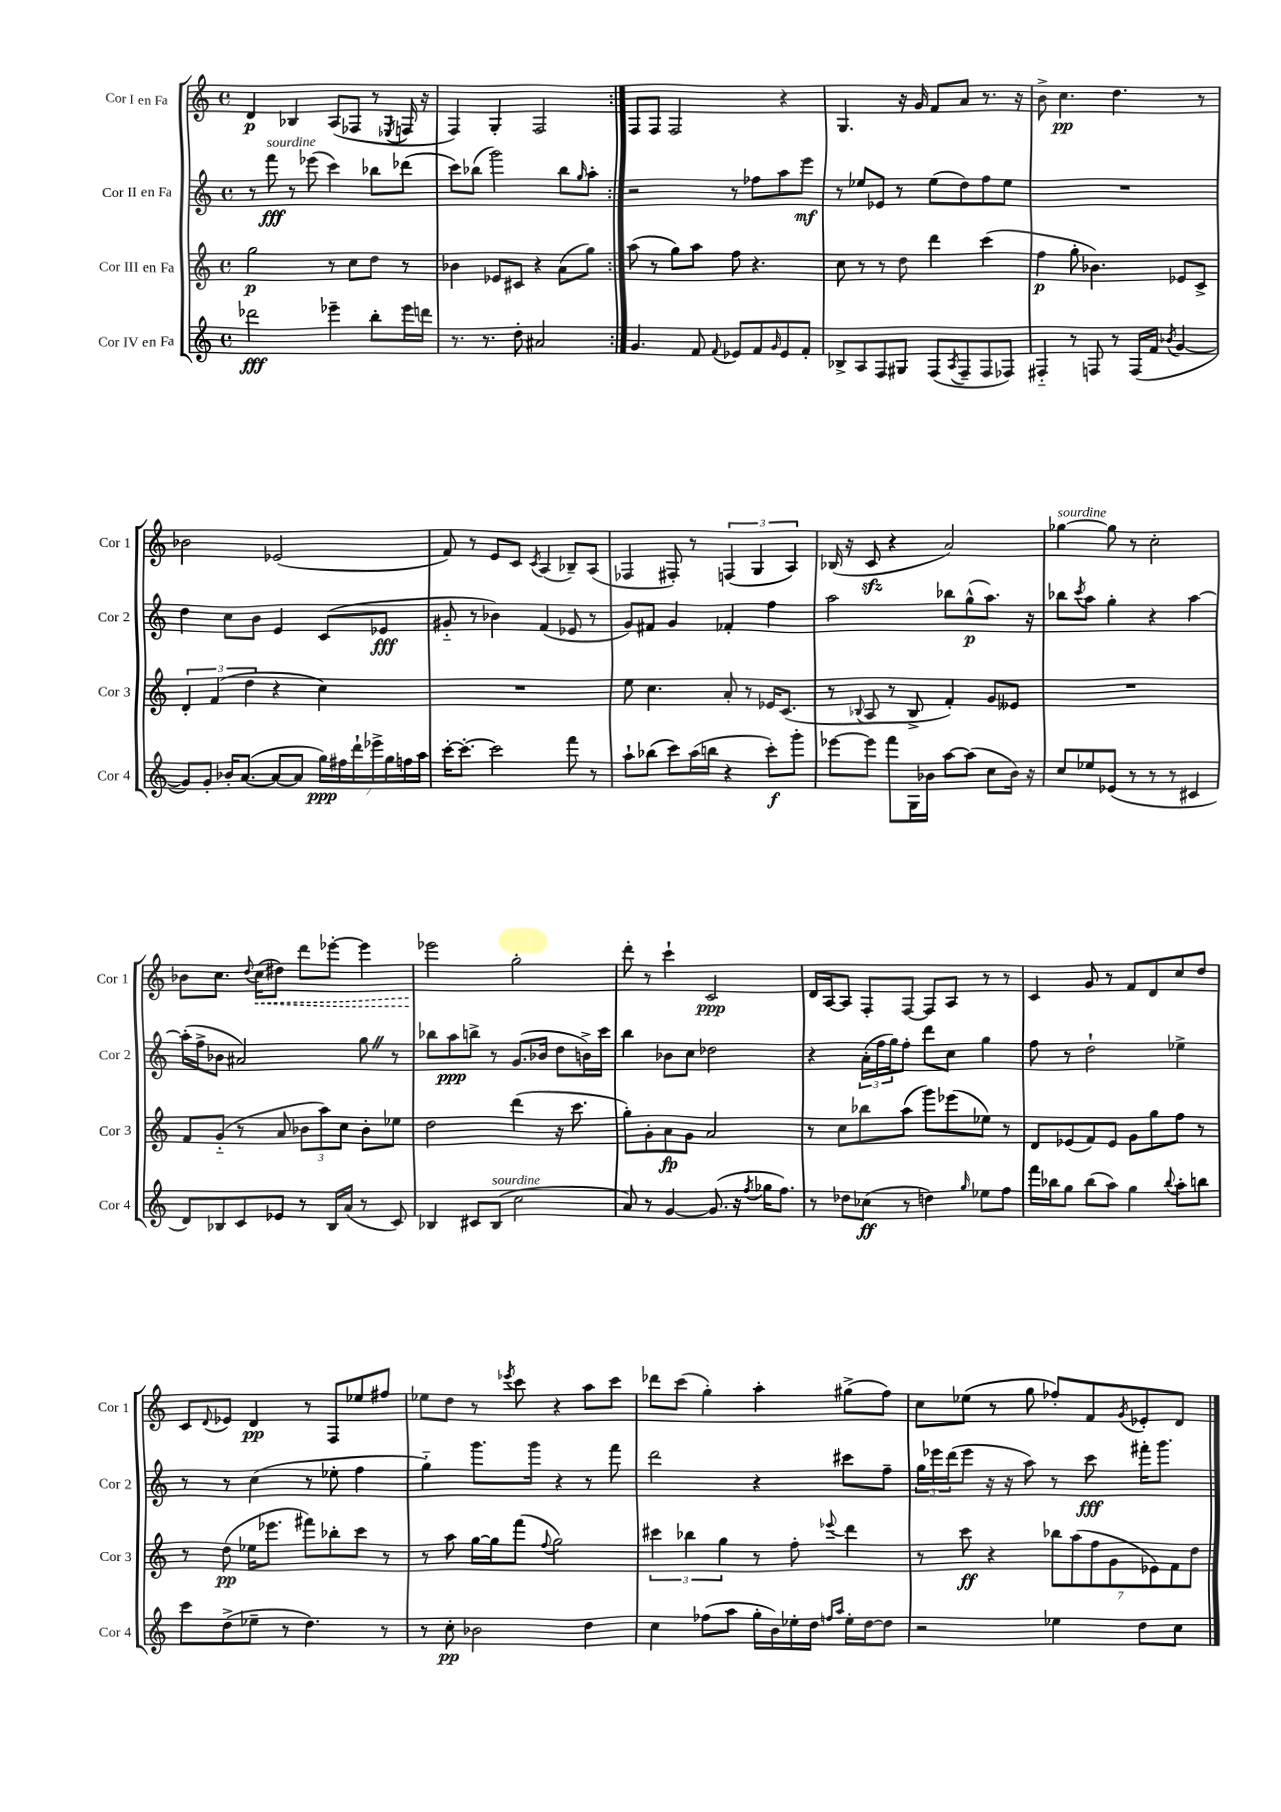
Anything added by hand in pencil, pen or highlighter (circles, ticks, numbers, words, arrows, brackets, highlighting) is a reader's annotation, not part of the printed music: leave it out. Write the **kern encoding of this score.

**kern	**dynam	**kern	**dynam	**kern	**dynam	**kern	**dynam
*part4	*part4	*part3	*part3	*part2	*part2	*part1	*part1
*staff4	*staff4	*staff3	*staff3	*staff2	*staff2	*staff1	*staff1
*I"Cor IV en Fa	*	*I"Cor III en Fa	*	*I"Cor II en Fa	*	*I"Cor I en Fa	*
*I'Cor 4	*	*I'Cor 3	*	*I'Cor 2	*	*I'Cor 1	*
*clefG2	*	*clefG2	*	*clefG2	*	*clefG2	*
*k[]	*	*k[]	*	*k[]	*	*k[]	*
*M4/4	*	*M4/4	*	*M4/4	*	*M4/4	*
*met(c)	*	*met(c)	*	*met(c)	*	*met(c)	*
=1	=1	=1	=1	=1	=1	=1	=1
2ddd-X\	fff	2gg\	p	8r	.	4d/	p
!	!	!	!	!LO:TX:a:i:t=sourdine	!	!	!
.	.	.	.	8fff\	fff	.	.
.	.	.	.	8r	.	4B-X/	.
.	.	.	.	(8eee-X\	.	.	.
4eee-X~\	.	8r	.	4ccc\)	.	(8A/L	.
.	.	8cc\L	.	.	.	8F-X/J	.
8bb'\L	.	8dd\J	.	8bb-X\L	.	8r	.
.	.	.	.	.	.	8qE-X/	.
16eee-\L	.	8r	.	(8ddd-X\J	.	16Fn/	.
16dddn\JJ	.	.	.	.	.	16r	.
=2	=2	=2	=2	=2	=2	=2	=2
8.r	.	4b-X\	.	8ccc\L)	.	4F/)	.
.	.	.	.	(8bb-X\J	.	.	.
8.r	.	.	.	.	.	.	.
.	.	8e-X/L	.	2ggg\)	.	4G'/	.
8dd'\	.	8c#X/J	.	.	.	.	.
2a#X/	.	4r	.	.	.	2F/	.
.	.	(8a\L	.	8bb-\L	.	.	.
.	.	.	.	16qqgg/	.	.	.
.	.	8gg\J)	.	8aa'\J	.	.	.
=3:|!	=3:|!	=3:|!	=3:|!	=3:|!	=3:|!	=3:|!	=3:|!
4.g/	.	(8aa\	.	2r	.	8F/L	.
.	.	8r	.	.	.	8F/J	.
.	.	8gg\L)	.	.	.	2F/	.
8f/	.	8aa\J	.	.	.	.	.
8qqf/	.	.	.	.	.	.	.
8e-X/L	.	8ff\	.	8r	.	.	.
8f/	.	4.r	.	8ff-X\L	.	.	.
16qqg/	.	.	.	.	.	.	.
8e-/	.	.	.	8aa\	.	4r	.
8f'/J	.	.	.	8eee\J	mf	.	.
=4	=4	=4	=4	=4	=4	=4	=4
8B-X^/L	.	8cc\	.	8r	.	4.G/	.
8A/	.	8r	.	8ee-X/L	.	.	.
8F/	.	8r	.	8e-X/J	.	.	.
8G#X/J	.	8dd\	.	8r	.	16r	.
.	.	.	.	.	.	16g/	.
(8F/L	.	4ddd\	.	(8ee-\L	.	8f/L	.
8qA/	.	.	.	.	.	.	.
8F~/	.	.	.	8dd\)	.	8a/J	.
8F/	.	(4ccc\	.	8ff\	.	8.r	.
8F-X/J)	.	.	.	8ee-\J	.	.	.
.	.	.	.	.	.	16r	.
=5	=5	=5	=5	=5	=5	=5	=5
4F#X/	.	4ff\	p	1r	.	8b^\	.
.	.	.	.	.	.	4.cc\	pp
8r	.	8gg'\	.	.	.	.	.
8Fn/	.	4.b-X\)	.	.	.	.	.
8r	.	.	.	.	.	4.dd\	.
(16F/LL	.	.	.	.	.	.	.
16f/JJ	.	.	.	.	.	.	.
8qb-X/	.	.	.	.	.	.	.
[4g/	.	8e-X/L	.	.	.	.	.
.	.	8c^/J	.	.	.	8r	.
!!LO:LB:g=z
=6	=6	=6	=6	=6	=6	=6	=6
8g/L])	.	6d'/	.	4dd\	.	2b-X\	.
8g'/J	.	.	.	.	.	.	.
.	.	(6f/	.	.	.	.	.
16b-X'/KL	.	.	.	8cc\L	.	.	.
([8.a/J	.	.	.	.	.	.	.
.	.	6dd\	.	.	.	.	.
.	.	.	.	8b\J	.	.	.
8a/L_	.	4r	.	4e/	.	(2e-X/	.
8a/J]	.	.	.	.	.	.	.
28gg\LL)	ppp	4cc\)	.	(8c/L	.	.	.
28ff#X\	.	.	.	.	.	.	.
28ddd`\	.	.	.	.	.	.	.
28eee-X^\	.	.	.	.	.	.	.
.	.	.	.	8e-X/J	fff	.	.
28gg\	.	.	.	.	.	.	.
28ffn\	.	.	.	.	.	.	.
28aa\JJ	.	.	.	.	.	.	.
=7	=7	=7	=7	=7	=7	=7	=7
[16ccc'\KL	.	1r	.	8g#X/	.	8f/)	.
8.ccc'\J_	.	.	.	.	.	.	.
.	.	.	.	8r	.	8r	.
2ccc\]	.	.	.	4b-X\)	.	8e/L	.
.	.	.	.	.	.	8c/J	.
.	.	.	.	.	.	8qc/	.
.	.	.	.	(4f/	.	(4A/	.
8fff\	.	.	.	8e-X/	.	8B-X~/L)	.
8r	.	.	.	8r	.	(8A/J	.
=8	=8	=8	=8	=8	=8	=8	=8
8aa`\L	.	8ee\	.	8g/L)	.	4F-X/	.
(8bb-X\J	.	4.cc\	.	8f#X/J	.	.	.
8ccc\L)	.	.	.	4g/	.	8F#X'/)	.
(16aa\L	.	.	.	.	.	8r	.
16bbn\JJ	.	.	.	.	.	.	.
4r	.	8a'/	.	4f-X'/	.	(6Fn/	.
.	.	8r	.	.	.	.	.
.	.	.	.	.	.	6G/	.
8ccc'\L)	f	16e-X/KL	.	4ff\	.	.	.
.	.	(8.c/J	.	.	.	.	.
.	.	.	.	.	.	6A/)	.
8ggg'\J	.	.	.	.	.	.	.
=9	=9	=9	=9	=9	=9	=9	=9
[8eee-X\L	.	8r	.	2aa\	.	(16B-X/	.
.	.	.	.	.	.	16r	.
.	.	8qqB-X/	.	.	.	.	.
8eee-\J]	.	8A/	.	.	.	8czz/	.
8fff\L	.	8r	.	.	.	4r	.
16G\L	.	8B-^/	.	.	.	.	.
16b-X\JJ	.	.	.	.	.	.	.
[8aa\L	.	4f'/)	.	8bb-X\L	.	2a/)	.
(8aa\J]	.	.	.	(8gg^^\	p	.	.
8cc\L	.	8g/L	.	8.aa\J)	.	.	.
16b-\Jk)	.	8e--X/J	.	.	.	.	.
16r	.	.	.	16r	.	.	.
=10	=10	=10	=10	=10	=10	=10	=10
!	!	!	!	!	!	!LO:TX:a:i:t=sourdine	!
8cc/L	.	1r	.	8bb-X\L	.	[4gg-X\	.
.	.	.	.	8qccc/	.	.	.
8ee-X/	.	.	.	8aa\J	.	.	.
(8e-X/J	.	.	.	4gg'\	.	8gg-\]	.
8r	.	.	.	.	.	8r	.
8r	.	.	.	4r	.	2cc'\	.
8r	.	.	.	.	.	.	.
4c#X/	.	.	.	[4aa\	.	.	.
!!LO:LB:g=z
=11	=11	=11	=11	=11	=11	=11	=11
8d/L)	.	8f/L	.	(16aa'\LL]	.	8b-X\L	.
.	.	.	.	16ff^\J	.	.	.
8B-X/	.	(8g/J	.	8b-X\J	.	8.cc\J	.
8c/	.	8r	.	2a#X/)	.	.	.
.	.	.	.	.	.	8qqdd/	.
!	!	!	!	!	!	!	!LO:HP:b
.	.	.	.	.	.	(16cc\KL	<
8e-X/J	.	8a/	.	.	.	8dd#X\J)	.
8r	.	12b-X\L	.	.	.	8ddd\L	.
.	.	12aa\)	.	.	.	.	.
16B-/LL	.	.	.	.	.	[8eee-X'\J	.
.	.	12cc\J	.	.	.	.	.
(16a/JJ	.	.	.	.	.	.	.
8r	.	8b-'\L	.	8ggZ\	.	4eee-\]	.
8c/)	.	8ee-X\J	.	8r	.	.	.
=12	=12	=12	=12	=12	=12	=12	=12
4B-X/	.	2dd\	.	8bb-X\L	.	2eee-X\	.
.	.	.	.	8aa\	ppp	.	.
8c#X/L	.	.	.	8bbn^\J	.	.	.
!LO:TX:a:i:t=sourdine	!	!	!	!	!	!	!
(8B-/J	.	.	.	8r	.	.	.
2cc\	.	(4ddd\	.	(8.g/L	.	2gg'\	[
.	.	.	.	16b-X/Jk	.	.	.
.	.	16r	.	8dd\L	.	.	.
.	.	8.ccc\	.	.	.	.	.
.	.	.	.	16bn^\L)	.	.	.
.	.	.	.	16ccc\JJ	.	.	.
=13	=13	=13	=13	=13	=13	=13	=13
8a/)	.	8gg'\L)	.	4bb\	.	8ddd'\	.
8r	.	8g'\	.	.	.	8r	.
[4g/	.	8a\	fp	8b-X\L	.	4ccc`\	.
.	.	8g\J	.	8cc\J	.	.	.
(8.g/]	.	2a/	.	2dd-X\	.	2c/	ppp
16r	.	.	.	.	.	.	.
8qff/	.	.	.	.	.	.	.
16gg-X\KL	.	.	.	.	.	.	.
8.ff\J)	.	.	.	.	.	.	.
=14	=14	=14	=14	=14	=14	=14	=14
8r	.	8r	.	4r	.	16d/LL	.
.	.	.	.	.	.	[16A/J	.
8dd-X\L	.	8cc\L	.	.	.	8A/J]	.
(8cc-X\J	ff	8bb-X\	.	(24a'\LL	.	8F'/L	.
.	.	.	.	24ff\	.	.	.
.	.	.	.	24gg\J)	.	.	.
8r	.	(8aa\J	.	8ff'\J	.	[8F/J	.
4ddn\)	.	8ggg\L)	.	8ddd\L	.	8F/L]	.
.	.	(8eee-X\	.	8cc\J	.	8A/J	.
16qqgg/	.	.	.	.	.	.	.
8ee-X\L	.	8ee-X\J)	.	4gg\	.	8r	.
8ff\J	.	8r	.	.	.	8r	.
=15	=15	=15	=15	=15	=15	=15	=15
16fff\LL	.	8d/L	.	8ff\	.	4c/	.
16bb-X\J	.	.	.	.	.	.	.
8gg\J	.	(8e-X/	.	8r	.	.	.
(8bb-\L	.	8f/)	.	2dd`\	.	8g/	.
8aa\J)	.	8e-/J	.	.	.	8r	.
4gg\	.	8g\L	.	.	.	8f/L	.
.	.	8gg\	.	.	.	8d/	.
8qqbb-/	.	.	.	.	.	.	.
8aa'\L	.	8ff\J	.	4ee-X^\	.	8cc/	.
8bbn\J	.	8r	.	.	.	8dd/J	.
!!LO:LB:g=z
=16	=16	=16	=16	=16	=16	=16	=16
8ccc\L	.	8r	.	8r	.	8c/L	.
.	.	.	.	.	.	8qqd/	.
(8dd^\	.	(8dd\	pp	8r	.	8e-X/J	.
8ee-X~\J	.	16ee-X\KL	.	(4cc\	.	4d/	pp
.	.	8.eee-X\J	.	.	.	.	.
8r	.	.	.	.	.	.	.
4.dd\)	.	8fff#X\L)	.	8r	.	8r	.
.	.	8bb-X'\	.	8ee-X'\	.	8F/L	.
.	.	8ccc\J	.	4ff\	.	8ee-X/	.
8r	.	8r	.	.	.	8ff#X/J	.
=17	=17	=17	=17	=17	=17	=17	=17
8r	.	8r	.	4gg\)	.	8ee-X\L	.
8cc'\	pp	8aa\	.	.	.	8dd\J	.
2b-X\	.	[16gg\LL	.	8.ggg\L	.	8r	.
.	.	16gg\J]	.	.	.	.	.
.	.	.	.	.	.	8qeee-X/	.
.	.	(8fff\J	.	.	.	8ccc\	.
.	.	.	.	16ggg\Jk	.	.	.
.	.	8qqff/	.	.	.	.	.
.	.	2gg\)	.	4r	.	4r	.
4dd\	.	.	.	8r	.	8aa\L	.
.	.	.	.	8fff\	.	8ccc\J	.
=18	=18	=18	=18	=18	=18	=18	=18
4cc\	.	6ccc#X\	.	2ddd\	.	8ddd-X\L	.
.	.	.	.	.	.	(8ccc\J	.
.	.	6bb-X\	.	.	.	.	.
(8ff-X\L	.	.	.	.	.	4gg'\)	.
.	.	6gg\	.	.	.	.	.
8aa\J	.	.	.	.	.	.	.
16gg'\LL	.	8r	.	4r	.	4aa'\	.
16b\)	.	.	.	.	.	.	.
16ee-X'\	.	8ff'\	.	.	.	.	.
16dd\JJ	.	.	.	.	.	.	.
16qqffn/LL	.	.	.	.	.	.	.
16qqaa/JJ	.	8qqeee-X/	.	.	.	.	.
16ee-'\LL	.	4ddd\	.	8ccc#X\L	.	(8gg#X^\L	.
[16dd\J	.	.	.	.	.	.	.
8dd\J]	.	.	.	8ff~\J	.	8ff\J)	.
=19	=19	=19	=19	=19	=19	=19	=19
2r	.	8r	.	24gg\LL	.	8cc\L	.
.	.	.	.	24eee-X\	.	.	.
.	.	.	.	(24ddd\J	.	.	.
.	.	8ccc\	ff	8eee-\J	.	(8ee-X\J	.
.	.	4r	.	16r	.	8r	.
.	.	.	.	16r	.	.	.
.	.	.	.	8aa\)	.	8gg\	.
4ee-X\	.	14bb-X\L	.	8r	.	8ff-X'/L)	.
.	.	(14aa\	.	.	.	.	.
.	.	.	.	8ccc\	fff	8f/	.
.	.	14ff\	.	.	.	.	.
.	.	14g\	.	.	.	.	.
.	.	.	.	.	.	8qg/	.
8dd\L	.	.	.	16fff#X'\KL	.	8e-X'/	.
.	.	14e-X\)	.	.	.	.	.
.	.	.	.	8.ggg\J	.	.	.
.	.	14f\	.	.	.	.	.
8cc\J	.	.	.	.	.	8d/J	.
.	.	14dd\J	.	.	.	.	.
==	==	==	==	==	==	==	==
*-	*-	*-	*-	*-	*-	*-	*-
